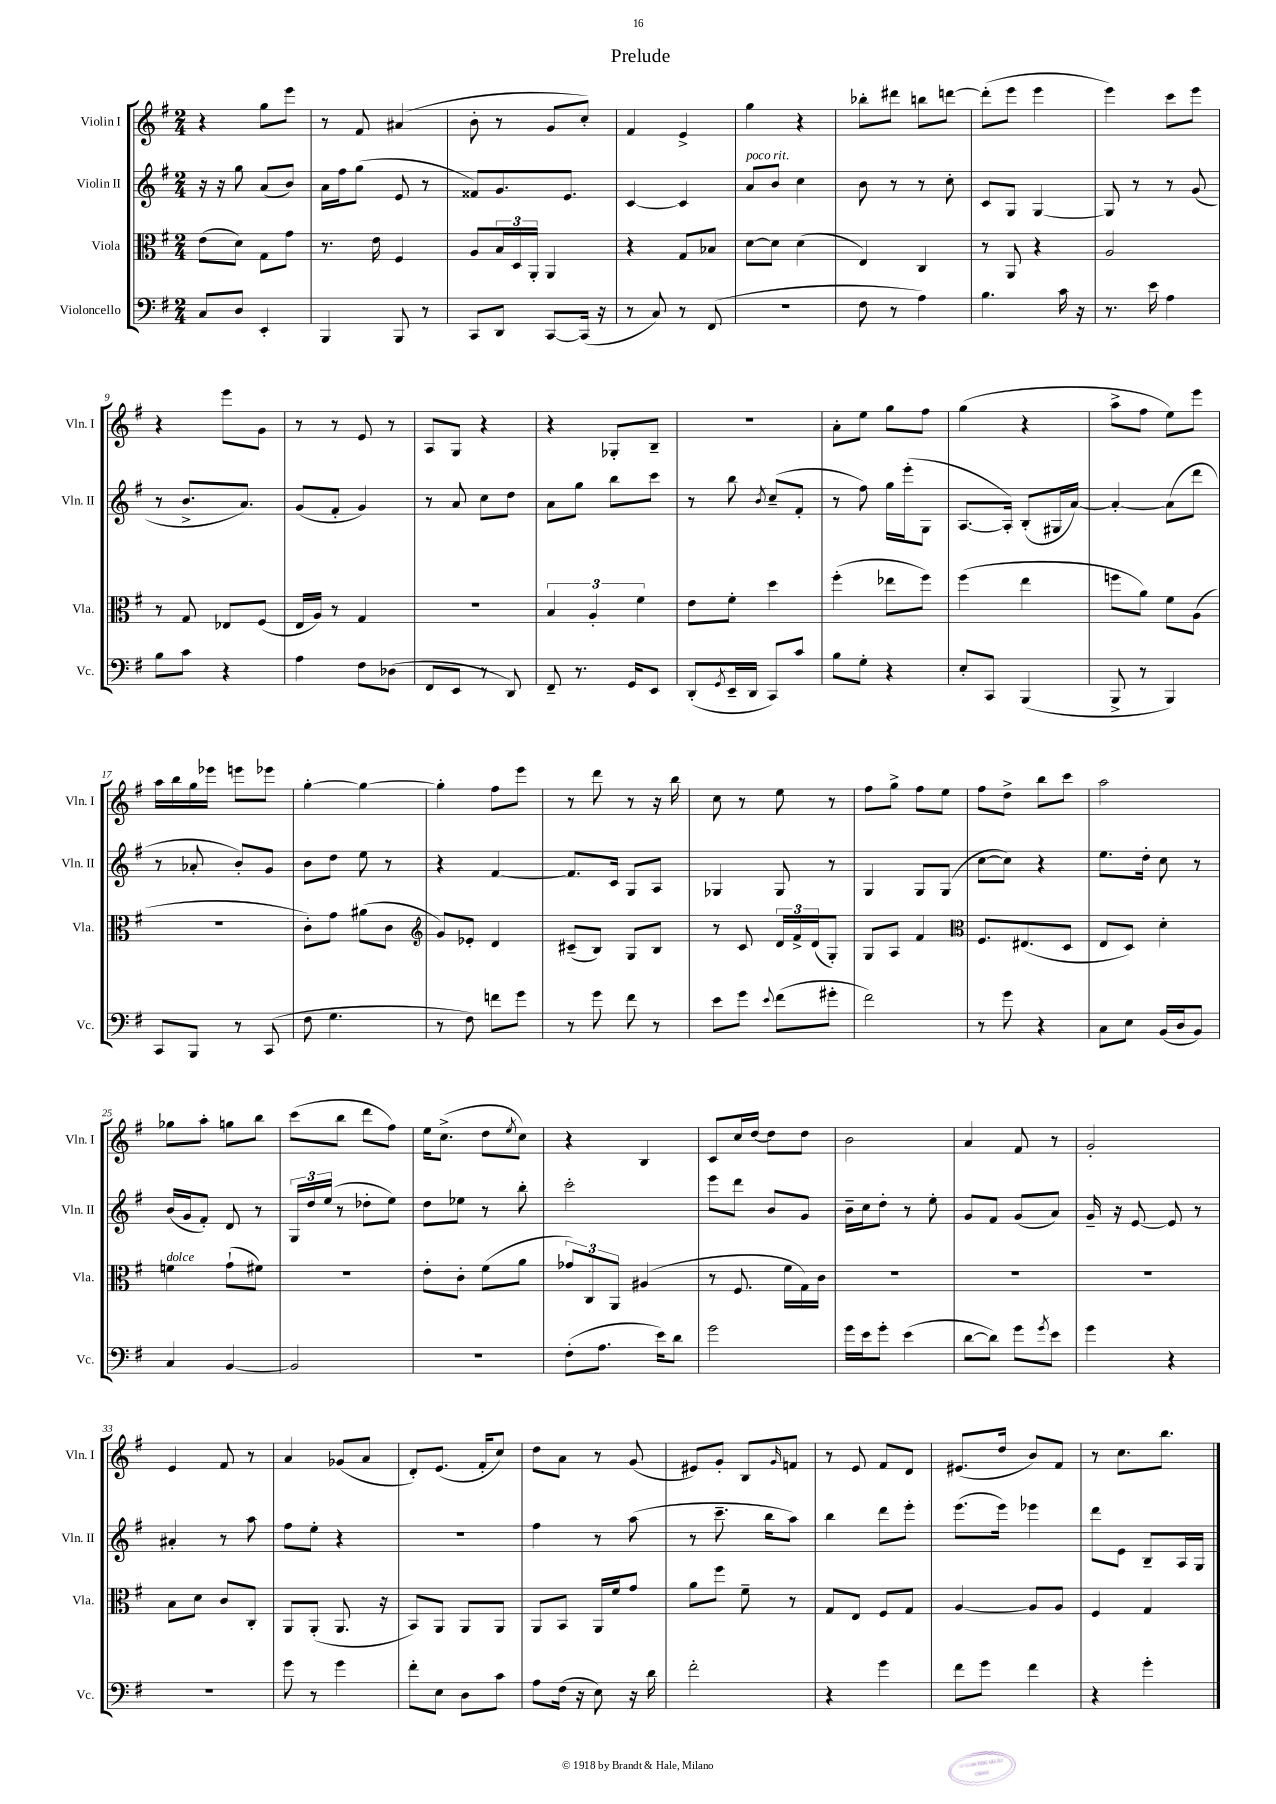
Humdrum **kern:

**kern	**kern	**kern	**kern
*staff4	*staff3	*staff2	*staff1
*clefF4	*clefC3	*clefG2	*clefG2
*k[f#]	*k[f#]	*k[f#]	*k[f#]
*M2/4	*M2/4	*M2/4	*M2/4
8C	(8e	16r	4r
.	.	16r	.
8D	8d)	8gg	.
4EE'	8G	(8a	8gg
.	8g	8b)	8eee
=	=	=	=
4BBB	8.r	16a	8r
.	.	16ff#	.
.	.	(8gg	8f#
.	16e	.	.
8BBB	4F#	8e	(4a#
8r	.	8r	.
=	=	=	=
8CC	8A	8f##)	8b'
8DD	24B	8.g	8r
.	24D	.	.
.	24AA'	.	.
[8CC	4AA	.	8g
.	.	8.e	.
(16CC]	.	.	8cc')
16r	.	.	.
=	=	=	=
8r	4r	[4c	4f#
8C)	.	.	.
8r	8G	4c]	4e^
(8FF#	8B-	.	.
=	=	=	=
2r	[8d	8a	4gg
.	8d]	8b	.
.	(4d	4cc	4r
=	=	=	=
8F#	4E)	8b	8bb-'
8r	.	8r	8ddd#
4A)	4C	8r	8bb
.	.	8cc'	[8ddd
=	=	=	=
4.B	8r	8c	(8ddd']
.	8AA	8G	8eee
.	4r	[4G	4eee
16c	.	.	.
16r	.	.	.
=	=	=	=
8.r	2A	8G]	4eee)
.	.	8r	.
16e	.	.	.
4A	.	8r	8ccc
.	.	(8g	8eee
=	=	=	=
8B	8r	8r	4r
8c	8G	8.b^	.
4r	8E-	.	8eee
.	.	8.a)	.
.	(8F#	.	8g
=	=	=	=
4A	16E	(8g	8r
.	16A)	.	.
.	8r	8f#'	8r
8F#	4G	4g)	8e
(8D-	.	.	8r
=	=	=	=
8FF#	2r	8r	8A
8EE	.	8a	8G
8r	.	8cc	4r
8DD)	.	8dd	.
=	=	=	=
8FF#~	6B	8a	4r
8.r	.	8gg	.
.	6A'	.	.
.	.	8bb	8G-'
16GG	.	.	.
.	6f#	.	.
8EE	.	8ccc	8B~
=	=	=	=
(8DD'	8e	8r	2r
8qGG	.	.	.
16EE~	8f#'	8bb	.
16DD	.	.	.
.	.	8qb	.
8CC)	4dd	(8cc~	.
8c	.	8f#'	.
=	=	=	=
8B	(4ff#'	8r	8a'
8G'	.	8ff#)	8ee
4r	8ee-	16gg	8gg
.	.	(16eee'	.
.	8ff#)	8G	8ff#
=	=	=	=
8E'	(4ff#	[8.A	(4gg
8CC	.	.	.
.	.	16A'])	.
(4BBB	4ee	(8B'	4r
.	.	16G#	.
.	.	[16a)	.
=	=	=	=
8BBB^	8ff	4a'_	8aa^
8r	8a)	.	8ff#
4BBB)	8f#	(8a]	8ee)
.	(8A	8ddd	8eee
=	=	=	=
8CC	2r	8r	16aa
.	.	.	16bb
8BBB	.	8a-'	16gg
.	.	.	16eee-
8r	.	8b')	8eee
(8CC	.	8g	8eee-
=	=	=	=
8F#	8c')	8b	[4gg'
4.G	8g	8dd	.
.	(8a#	8ee	4gg_
.	8c	8r	.
=	=	=	=
*	*clefG2	*	*
8r	8g)	4r	4gg']
8F#)	8e-'	.	.
8f	4d	[4f#	8ff#
8g	.	.	8eee
=	=	=	=
8r	(8c#~	8.f#]	8r
8g	8B)	.	8ddd
.	.	16c	.
8f#	8G	8G	8r
8r	8B	8A	16r
.	.	.	16bb
=	=	=	=
8e	8r	4G-	8cc
8g	8c	.	8r
8qqe	.	.	.
(8f#	24d	8G-	8ee
.	24f#^	.	.
.	(24d	.	.
8g#'	8G')	8r	8r
=	=	=	=
2f#)	8G	4G	8ff#
.	8A	.	8gg^
.	4f#	8G	8ff#
.	.	(8G	8ee
=	=	=	=
*	*clefC3	*	*
8r	8.F#	[8cc	8ff#
8g	.	8cc])	8dd^
.	(8.E#	.	.
4r	.	4r	8bb
.	8D	.	8ccc
=	=	=	=
8C	8E	8.ee	2aa
8E	8D)	.	.
.	.	16dd'	.
(16BB	4d'	8cc	.
16D	.	.	.
8BB)	.	8r	.
=	=	=	=
4C	4f	(16b	8gg-
.	.	16g	.
.	.	8f#')	8aa'
[4BB	(8g`	8d	8gg
.	8f#)	8r	8bb
=	=	=	=
2BB]	2r	24G	(8ccc
.	.	24dd	.
.	.	(24ee	.
.	.	8r	8bb
.	.	8dd-'	8ddd
.	.	8ee)	8ff#)
=	=	=	=
2r	8e'	8dd	16ee
.	.	.	(8.cc^
.	8c'	8ee-	.
.	(8f#	8r	8dd
.	.	.	8qee
.	8a	8bb'	8cc)
=	=	=	=
(8F#'	12g-)	2ccc'	4r
.	12C	.	.
8.A	.	.	.
.	12AA	.	.
.	(4A#	.	4B
16e)	.	.	.
8d	.	.	.
=	=	=	=
2g	8r	8eee	8c
.	8.F#	8ddd	16cc
.	.	.	[16dd
.	.	8b	8dd]
.	16f#	.	.
.	16G)	8g	8dd
.	16c	.	.
=	=	=	=
16g	2r	16b~	2b
16e	.	16cc	.
8g'	.	8dd'	.
(4e	.	8r	.
.	.	8ee'	.
=	=	=	=
[8d	2r	8g	4a
8d])	.	8f#	.
8g	.	(8g	8f#
8qg	.	.	.
8e	.	8a)	8r
=	=	=	=
4g	2r	16g~	2g'
.	.	16r	.
.	.	[8e	.
4r	.	8e]	.
.	.	8r	.
=	=	=	=
2r	8B	4a#'	4e
.	8d	.	.
.	8c	8r	8f#
.	8C'	8aa	8r
=	=	=	=
8g	8AA	8ff#	4a
8r	(8AA'	8ee'	.
4g	8.AA	4r	(8g-
.	.	.	8a
.	16r	.	.
=	=	=	=
8f#'	8BB)	2r	8d')
8E	8AA	.	(8.e
8D	8AA	.	.
.	.	.	16f#'
8c	8AA	.	8cc)
=	=	=	=
8A	8AA	4ff#	8dd
(16F#	8BB	.	8a
16r	.	.	.
8E)	16AA	8r	8r
.	16f#	.	.
16r	8g	(8aa	(8g
16d	.	.	.
=	=	=	=
2f#'	8a	8r	8e#)
.	8ff#	8.ccc~	8g'
.	8f#~	.	8B
.	.	16bb	.
.	.	.	16qqg
.	8r	8aa)	8f
=	=	=	=
4r	8G	4bb	8r
.	8E	.	8e
4g	8F#	8ddd	8f#
.	8G	8eee'	8d
=	=	=	=
8f#	[4A	(8.eee	(8.e#
8g	.	.	.
.	.	16eee)	16dd
4f#	8A]	4eee-	8b)
.	8A	.	8f#
=	=	=	=
4r	4F#	8ddd	8r
.	.	8e	8.cc
4g'	4G	8B~	.
.	.	.	8.bb
.	.	16A	.
.	.	16G	.
==	==	==	==
*-	*-	*-	*-
